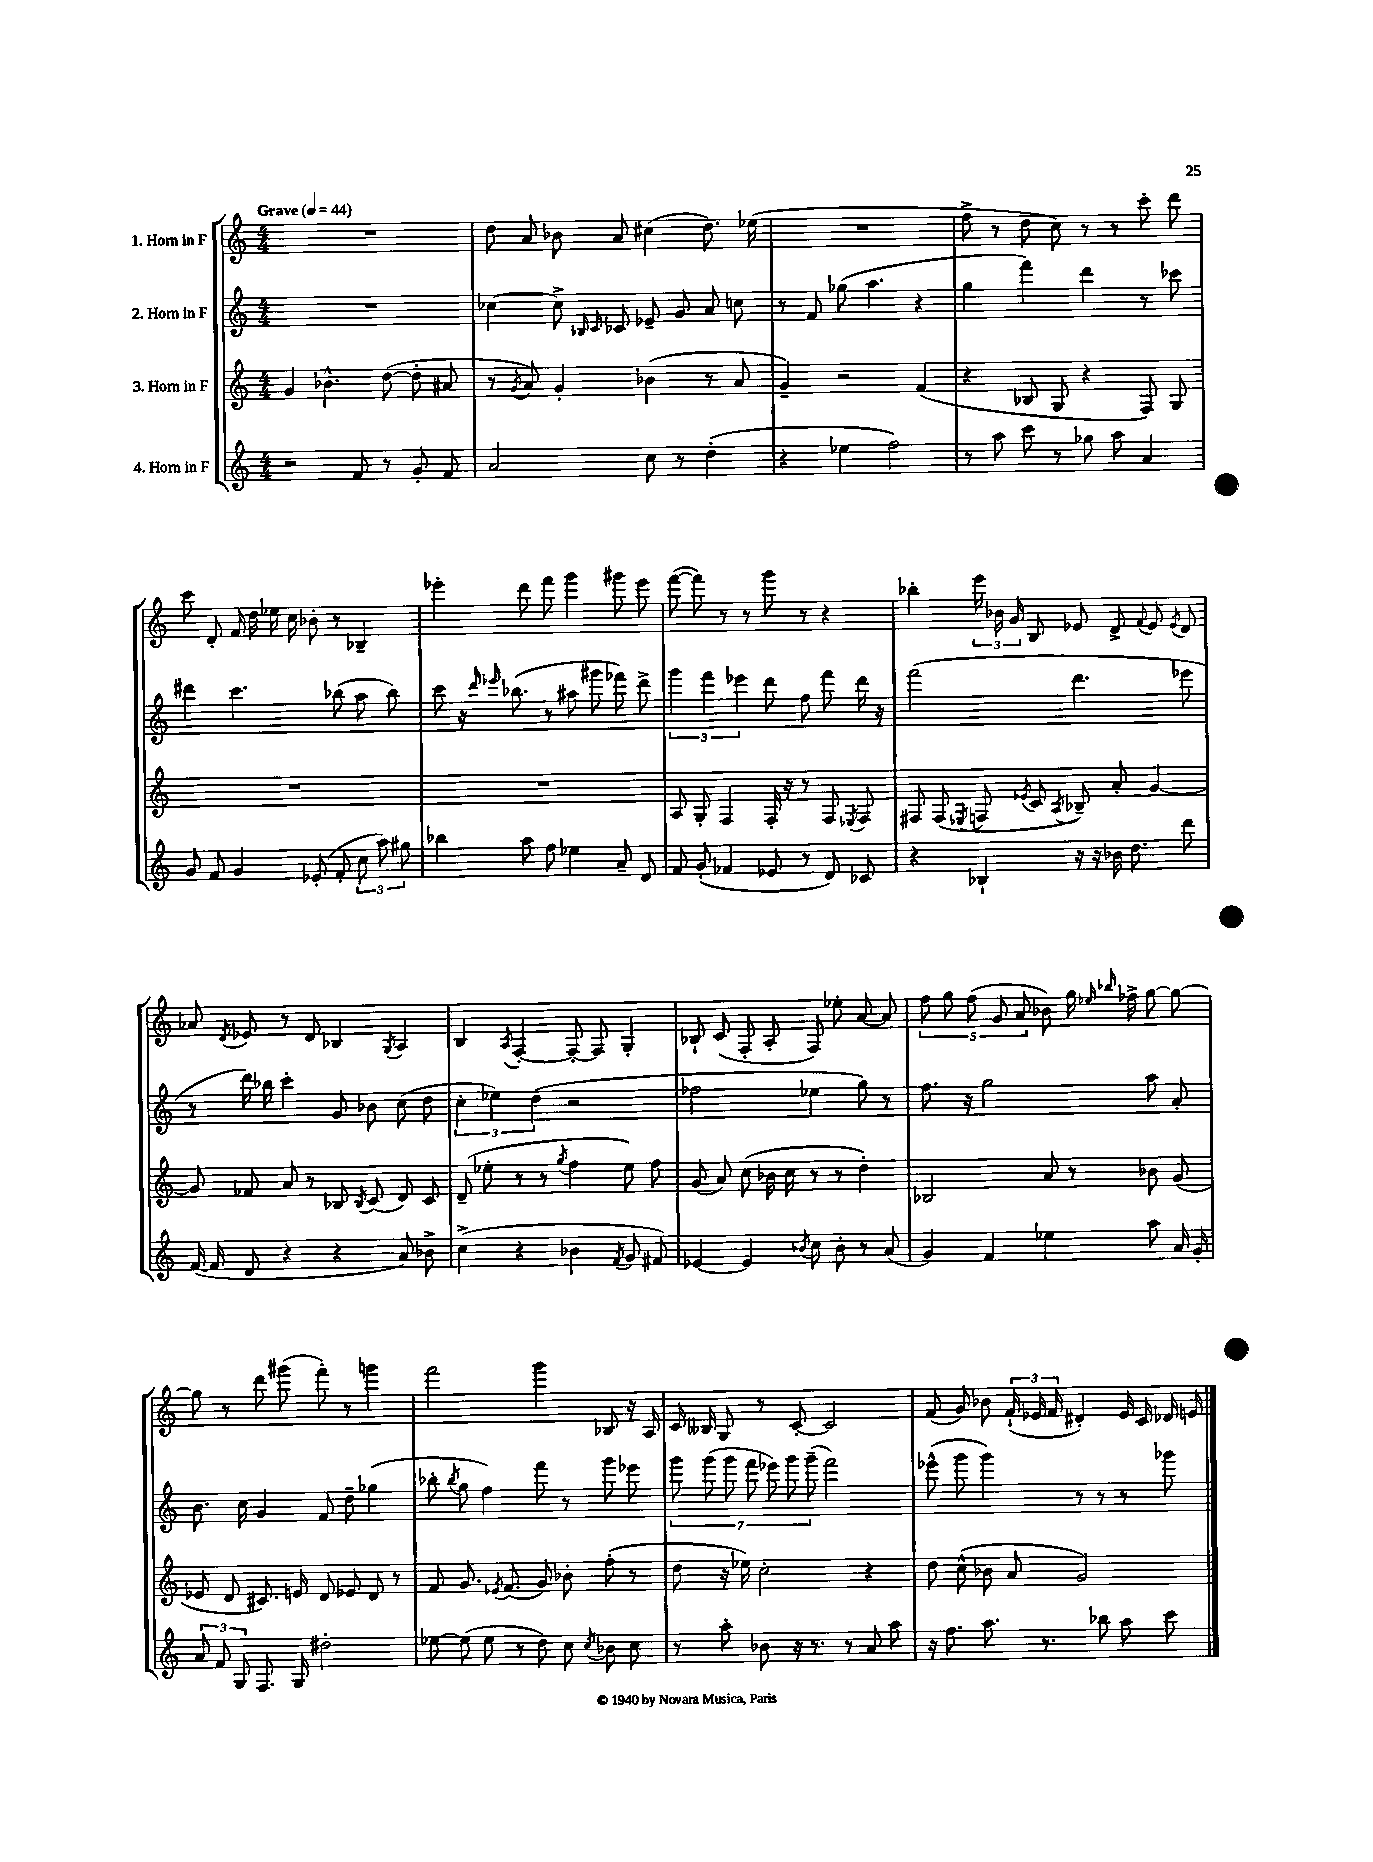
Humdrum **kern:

**kern	**kern	**kern	**kern
*staff4	*staff3	*staff2	*staff1
*clefG2	*clefG2	*clefG2	*clefG2
*k[]	*k[]	*k[]	*k[]
*M4/4	*M4/4	*M4/4	*M4/4
*MM44	*MM44	*MM44	*MM44
2r	4g/	1r	1r
.	4.b-^^\	.	.
8f/	.	.	.
8r	([8dd\	.	.
8g'/	8dd'\]	.	.
8f/	8a#/	.	.
=	=	=	=
2a/	8r	[4cc-\	8dd\
.	8qg/	.	.
.	8a/)	.	8a/
.	4g'/	8cc-^\]	8b-\
.	.	16qqB-/	.
.	.	16qqc/	.
.	.	8c-/	8a/
8cc\	(4b-\	8e-~/	(4cc#\
8r	.	8g/	.
(4dd'\	8r	8a/	8.dd\)
.	8a/	8cc\	.
.	.	.	(16ee-\
=	=	=	=
4r	4g~/)	8r	1r
.	.	8f/	.
4ee-\	2r	(8gg-\	.
.	.	4.aa\	.
2ff\)	.	.	.
.	(4f/	4r	.
=	=	=	=
8r	4r	4gg\	8ff^\
8aa\	.	.	8r
8ccc\	8B-/	4fff\)	8dd\
8r	8G/	.	8cc\)
8gg-\	4r	4ddd\	8r
8aa\	.	.	8r
4a/	8F/)	8r	8ccc'\
.	8G/	8ccc-\	8ddd\
=	=	=	=
8g/	1r	4ddd#\	8ccc\
8f/	.	.	8d'/
4g/	.	4.ccc\	16f/
.	.	.	16dd\
.	.	.	16ee-\
.	.	.	16cc\
(8e-'/	.	.	8b-'\
8f'/	.	(8bb-\	8r
12cc\	.	8aa\	4B-~/
12aa\)	.	.	.
.	.	8bb-\)	.
12gg#\	.	.	.
=	=	=	=
4bb-\	1r	8ccc\	4eee-'\
.	.	16r	.
.	.	16qqddd/	.
.	.	16qqeee-/	.
.	.	(8.bb-\	.
8aa\	.	.	8ddd\
8ff\	.	8r	8fff\
4ee-\	.	8aa#\	4ggg\
.	.	8ggg#\	.
8a~/	.	8fff-\)	8ggg#\
8d/	.	8ddd^\	8eee-\
=	=	=	=
8f/	8A/	6ggg\	([8fff\
(8g'/	8G'/	.	8fff\])
.	.	6fff\	.
4f-/	4F/	.	8r
.	.	6eee-\	.
.	.	.	8r
8e-/	16F'/	8ddd\	8ggg\
.	16r	.	.
8r	8r	8ff\	8r
8d/)	8F/	8fff\	4r
.	8qE-/	.	.
8c-/	8F/	16ddd\	.
.	.	16r	.
=	=	=	=
4r	8F#/	(2fff\	4bb-'\
.	(8F#/	.	.
.	8qE-/	.	.
4B-`/	8F/	.	24eee\
.	.	.	24b-\
.	.	.	24g/
.	8qe-/	.	.
.	8c/	.	8B/
.	8qA/	.	.
16r	8B-~/)	4.ddd\	8e-/
16r	.	.	.
16b-\	8a'/	.	8d^/
8.dd\	.	.	.
.	.	.	8qqf/
.	[4g/	.	8e-/
.	.	.	8qe-/
8ddd\	.	8eee-\	8d/
=	=	=	=
([16f/	8g/]	8r	8a-/
16f/]	.	.	.
.	.	.	8qd/
8d/	8f-/	16ddd\)	8e-/
.	.	16bb-\	.
4r	8a/	4ccc'\	8r
.	8r	.	8d/
4r	8B-/	8g/	4B-/
.	8qB-/	.	.
.	(8c/	8b-\	.
.	.	.	8qG/
8a/)	8d/)	(8cc\	4A/
8b-^\	8c/	8dd\	.
=	=	=	=
(4cc^\	(8d~/	6cc'\	4B/
.	8ee-'\	.	.
.	.	6ee-\)	.
.	.	.	8qA/
4r	8r	.	[4F'/
.	.	(6dd\	.
.	8r	.	.
.	8qgg/	.	.
4b-\	4ff\	2r	8F'/_
.	.	.	8F/]
8qf/	.	.	.
8g/	8ee-\)	.	4G'/
8f#/)	8ff\	.	.
=	=	=	=
[4e-/	(8g/	2ff-\	8B-`/
.	8a/)	.	(8c/
4e-/]	(8cc\	.	8F'/
.	16b-\	.	8A'/
.	16cc\	.	.
8qb-/	.	.	.
8cc\	8r	4ee-\	8F/)
8b-'\	8r	.	8ee-'\
8r	4dd'\)	8gg\)	[8a/
(8a/	.	8r	8a/]
=	=	=	=
4g/)	2B-/	8.ff\	10ff\
.	.	.	10gg\
.	.	16r	.
.	.	.	(10ff\
4f/	.	2gg\	.
.	.	.	10g/
.	.	.	10a/
4ee-\	8a/	.	8b-\)
.	8r	.	16gg\
.	.	.	16qqee-/
.	.	.	16qqbb-/
.	.	.	16ff-^\
8aa\	8b-\	8aa\	[8gg\
16a/	(8g/	8a'/	8gg\_
16g'/	.	.	.
=	=	=	=
12a/	8e-/	8.b\	8gg\]
12f/	.	.	.
.	8d/	.	8r
12G/	.	.	.
.	.	16cc\	.
8.F/	8.c#/)	4g/	8ddd\
.	.	.	(8ggg#\
16G/	16e/	.	.
2dd#'\	8d/	8f/	8fff'\)
.	8e-/	8dd~\	8r
.	8d/	(4gg-\	4ggg\
.	8r	.	.
=	=	=	=
[8ee-\	8f/	8bb-'\	2fff\
.	.	8qbb-/	.
(8ee-\]	8.g/	8gg\	.
8ee-\	.	4ff\)	.
.	8qe-/	.	.
.	(8.f/	.	.
8r	.	.	.
8dd\)	8g/)	8fff\	4ggg\
8cc\	8b-'\	8r	.
8qcc/	.	.	.
8b-\	(8ff'\	8ggg\	8B-/
8cc\	8r	8eee-\	16r
.	.	.	16A/
=	=	=	=
8r	8dd\	14ggg\	16c/
.	.	.	16B--/
.	.	(14ggg\	.
8aa'\	16r	.	8G/
.	.	14ggg\	.
.	16ee-\)	.	.
.	.	14fff\	.
8b-\	2cc'\	.	8r
.	.	14eee-\)	.
.	.	14ggg\	.
16r	.	.	[8c'/
.	.	(14ggg~\	.
8.r	.	.	.
.	.	2fff\)	2c/]
8r	.	.	.
8a/	4r	.	.
8aa\	.	.	.
=	=	=	=
16r	8dd\	(8eee-^^\	(8f/
8.ff\	.	.	.
.	(8cc^^\	8ggg\	8g/)
8.aa\	8b-\	4ggg\)	8b-\
.	8a/	.	(24f`/
.	.	.	24e-/
8.r	.	.	.
.	.	.	24f/
.	2g/)	8r	4d#'/)
8bb-\	.	8r	.
8aa\	.	8r	16e-/
.	.	.	16c/
8ccc\	.	8ggg-\	16d-/
.	.	.	16e/
==	==	==	==
*-	*-	*-	*-
